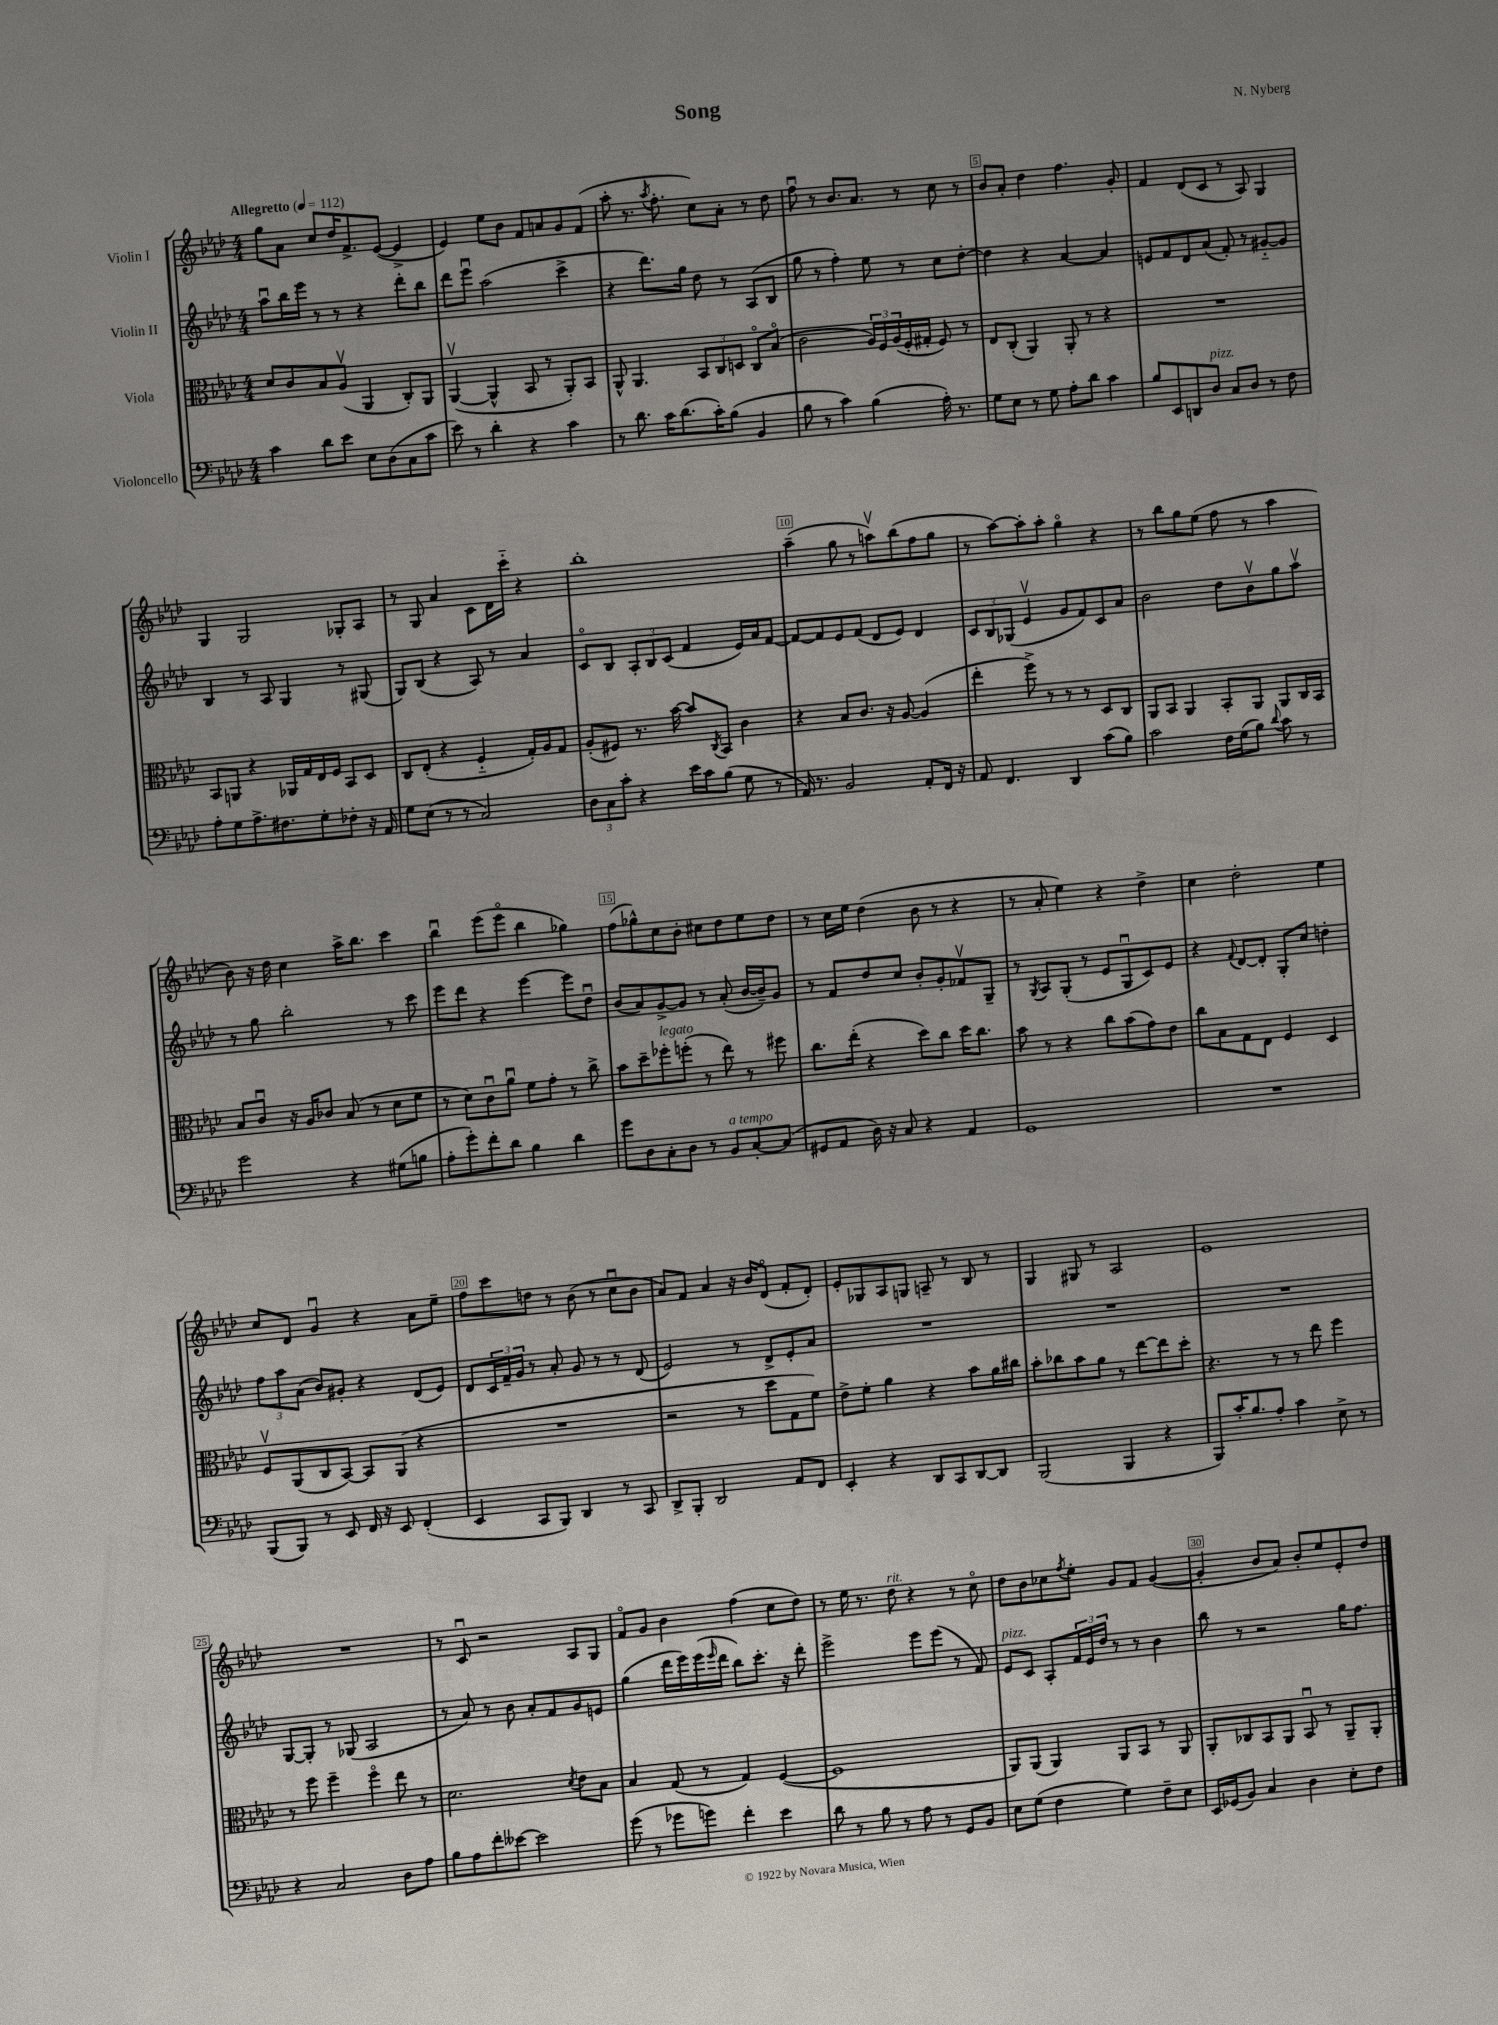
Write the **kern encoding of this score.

**kern	**kern	**kern	**kern
*staff4	*staff3	*staff2	*staff1
*clefF4	*clefC3	*clefG2	*clefG2
*k[b-e-a-d-]	*k[b-e-a-d-]	*k[b-e-a-d-]	*k[b-e-a-d-]
*M4/4	*M4/4	*M4/4	*M4/4
*MM112	*MM112	*MM112	*MM112
4c\	8d-/L	8aa-u\L	8gg\L
.	8c/	16bb-\L	8a-\J
.	.	16eee-\JJ	.
8d-\L	8B-/	8r	8cc/L
8e-\J	(8A-v/J	8r	16dd-/K
.	.	.	8.f^/
8E-\L	4AA-/	4r	.
(8D-\	.	.	([8e-/J
8C\	8C'/L)	8ddd-'\L	4e-^/]
8c\J	8AA-/J	8bb-\J	.
=	=	=	=
8e-\)	([4AA-v/	8ddd-\L	4e-/)
8r	.	8eee-u\J	.
4d-'\	4AA-^^/]	(2aa-\	8ee-\L
.	.	.	8b-\J
4r	8BB-/	.	8f/L
.	8r	.	8a/
4c\	8AA-'/L)	4ccc^\	8g/
.	8BB-/J	.	(8f/J
=	=	=	=
8r	8AA-^^/	4r	8aa-'\
8.d-\	4.AA-/	.	8.r
.	.	8.ddd-\L)	.
.	.	.	8qaa-/
16c\LK	.	.	8.ff'\
(8.d-\	.	.	.
.	.	16gg\Jk	.
.	12BB-/L	8dd-\	8cc\L)
16c'\K)	.	.	.
.	12C/	.	.
(8B-\J	.	8r	8a-'\J
.	12D/J	.	.
4BB-/	8Co/L	(8A-/L	8r
.	(8B-o/J	8B-/J	8dd-\
=	=	=	=
8B-\	2c\	8gg\	8ffu\
8r	.	8r	8r
4c\)	.	4ff'\)	8.b-/L
.	.	.	8.a-/J
(4B-\	24A-/LL)	8ee-\	.
.	24F/	.	.
.	(24A-/	.	.
.	16F'/	8r	8r
.	16G#'/JJ	.	.
16A-'\)	8F/)	8cc\L	8cc\
8.r	.	.	.
.	8r	[8dd-'\J	8r
=	=	=	=
8G\L	8E-/L	4dd-\]	8b-/L
8E-\J	(8C'/J	.	8a-'/J
8r	4AA-/)	4r	4dd-\
8G\	.	.	.
8A-'\L	8AA-'/	[4a-/	4.ff\
8d-\J	8r	.	.
4c\	4r	4a-/]	.
.	.	.	8g'/
=	=	=	=
8B-/L	1r	8e/L	4f/
8EE-/	.	8f/	.
8DD/	.	8d-/	(8d-/L
8D-/J	.	(8a-/J	8c/J
8C/L	.	8f'/)	8r
8D-/J	.	8r	8A-/)
8r	.	[8g#'~/L	4G/
8F\	.	8g#/]J	.
=	=	=	=
8A-'\L	8BB-/L	4B-/	4G/
8G\	8AA/J	.	.
8.A-^\	4r	8r	2G/
.	.	8A-/	.
8.F#\	.	.	.
.	16AA-/LL	4G/	.
.	16G/	.	.
8G'\	16E-/	.	.
.	16F/JJ	.	.
8F-'\J	8BB-/L	8r	8G-'/L
16r	8D-/J	(8G#/	8A-/J
16AA-/	.	.	.
=	=	=	=
8G\L	8C/L	8G/L)	8r
(8E-\J	(8E-'/J	(8B-/J	8G/
8r	4r	4r	4a-/
8r	.	.	.
2C/)	4F'~/	8A-/)	8c\L
.	.	8r	16d-\L
.	.	.	16ccc'~\JJ
.	16G'/LL)	4a-/	4r
.	16A-/J	.	.
.	8G/J	.	.
=	=	=	=
12D-\L	(8A-'/L	8co/L	1bb-'
12C\	.	.	.
.	8F#/J)	8B-/J	.
12c'\J	.	.	.
4r	8.r	12A-'/L	.
.	.	12B-/	.
.	.	(12c/J	.
.	[16b-\	.	.
16e-\LL	8b-/]L	4f/	.
16c\J	.	.	.
.	8qC/	.	.
(8B-\J	8BB-/J	.	.
8G\	4c\	16e-/LL)	.
.	.	16a-/J	.
8r	.	[8f/J	.
=	=	=	=
16AA-/)	4r	8f/_L	(4aa-~\
8.r	.	.	.
.	.	8f/]	.
2BB-/	8B-/L	8e-/	8gg\
.	8.c/J	(8f/J	8r
.	.	8d-/L	8aav\L)
.	16r	.	.
.	[8A-/	8e-/J)	(8bb-\
8AA-'/L	(4A-/]	4d-/	8ff\
16FF/Jk	.	.	8gg\J
16r	.	.	.
=	=	=	=
8AA-/	4ee-'\	12c/L	8r
.	.	12B-/	.
4.FF/	.	.	[8aa-\L)
.	.	(12G-/J	.
.	8ff^\)	4e-v/	8aa-'\]
.	8r	.	8aa-'\J
4DD-/	8r	8g/L	4ggo\
.	8r	8f/)	.
(8c\L	8D-/L	8c/	4r
8B-\J)	8C/J	8a-/J	.
=	=	=	=
2c\	8AA-/L	2b-\	8r
.	8BB-/J	.	8bb-\L
.	4AA-/	.	8gg\
.	.	.	(8ee-\J
16F\LL	8BB-'/L	8dd-\L	8ff\
(16G\J	.	.	.
8B-\J)	8AA-/J	8b-v\	8r
8qqd-/	.	.	.
8c\	8AA-/L	8gg\	4aa-\
8r	16C/L	8aa-v\J	.
.	16BB-/JJ	.	.
=	=	=	=
2g\	8B-/L	8r	8b-\)
.	8cu/J	8gg\	16r
.	.	.	16dd-\
.	16r	2bb-'\	4cc\
.	16A-/LK	.	.
.	8c-/J	.	.
4r	(8B-/	.	16aa-^\LK
.	.	.	8.bb-\J
.	8r	.	.
(8G#\L	8d-\L	8r	4ccc\
8B\J	8f\J	8ccc\	.
=	=	=	=
8A-'\L	8r	8eee-\L	4bb-u\
8g'\)	8d-\L)	8ddd-\J	.
8f'\	8cu\	4r	(8eee-\L
8d-\J	8a-u\J	.	8eee-o\J
4B-\	8f\L	[4eee-\	4bb-\
.	8g'\J	.	.
4d-\	8r	8eee-\]L	4gg-\)
.	8cc^\	8dd-u\J	.
=	=	=	=
8g\L	8b-\L	(8b-/L	(8ff\L
8D-\	8dd-~\	8a-/)	8gg-^^\)
8C'\	8ff-'\	[8g^/	8cc\
8D-\J	(8ff'\J	8g/]J	8b-'\J
8r	8r	8r	8cc#\L
8BB-/L	8ee-\)	(8a-'/	8dd-\
[8C'/	8r	[16b-/LL	8ee-\
.	.	16b-~/]J)	.
(8C/]J	8ff#\	8g/J	8dd-\J
=	=	=	=
8GG#/L	8.cc\L	8r	8r
8AA-/J	.	8f/L	16cc\LL
.	(16ee-'\Jk	.	16ee-\JJ
16D-\)	4r	8dd-/	(4dd-\
16r	.	.	.
8C/	.	8cc/J	.
4r	8dd-\L)	8b-'/L	8b-\
.	8cc\J	8g'/	8r
4AA-/	16dd-\LK	8f-v/	4r
.	8.cc\J	.	.
.	.	8G~/J	.
=	=	=	=
1GG	8b-\	8r	8r
.	.	8qG/	.
.	8r	8A-/L	8a-'/
.	4r	(8G'/J	4ee-\)
.	.	8r	.
.	8cc\L	8e-/L	4r
.	(8b-\	8Gu/	.
.	8g\)	8c/)	4dd-^\
.	8e-\J	8e-/J	.
=	=	=	=
1r	8cc\L	4r	4cc\
.	8B-\	.	.
.	.	8qqf/	.
.	8G\	[8d-/L	2dd-'\
.	8E-\J	8d-'/]J	.
.	4F/	8G'/L	.
.	.	8cc/J	.
.	4D-/	4dd'\	4ee-\
=	=	=	=
(8BBB-/L	8Fv/L	12ff\L	8cc/L
.	.	12aa-\	.
8BBB-/J)	(8AA-/	.	8d-/J
.	.	(12a-\J	.
8r	8C/	8b-/L)	4gu/
8EE-/	[8BB-/J)	8g#'/J	.
16FF/	8BB-/]L	4r	4r
16r	.	.	.
8EE-/	(8AA-/J	.	.
(4FF'/	4r	(8d-/L	8a-\L
.	.	8e-/J)	8ee-~\J
=	=	=	=
4EE-/	1r	8d-/L	8ff\L
.	.	24c/L	8ccc\
.	.	24f~/	.
.	.	24g/JJ	.
8CC/L	.	8r	8dd\J
8BBB-/J)	.	8a-'/	8r
4DD-/	.	8g/	(8b-\
.	.	8r	8r
8r	.	8r	8ccu\L
8CC/	.	(8d-/	8b-\J
=	=	=	=
8DD-^/L	2r	2e-/)	8a-/L)
8BBB-'/J	.	.	8f/J
2DD-/	.	.	4a-/
.	8r	8r	16r
.	.	.	16b-/LK
.	8dd-\L	8d-^/L	(8d-o/J
8AA-/L	8G\	8e-'/	8f'/L
8FF/J	8f\J)	8a-/J	8d-'/J)
=	=	=	=
4EE-'/	8e-^\L	1r	8e-'/L
.	8f'\J	.	8G-/
4r	4a-\	.	8A-/
.	.	.	8G/J
8DD-/L	4r	.	8A~/
8CC/	.	.	8r
[8DD-/	8b-\L	.	8B-/
8DD-/]J	16a-\L	.	8r
.	16cc#\JJ	.	.
=	=	=	=
(2BBB-/	8b-'\L	1r	4G/
.	8cc-\	.	.
.	8b-\	.	8G#/
.	8a-\J	.	8r
4BBB-/	8r	.	2A-/
.	[8ee-\L	.	.
4r	8ee-\]	.	.
.	8dd-'\J	.	.
=	=	=	=
8BBB-/L)	4.r	1r	1e-
16c'/K	.	.	.
8.B-/	.	.	.
8A-'/J	8r	.	.
4c\	8r	.	.
.	8ee-\	.	.
8E-^\	4ff\	.	.
8r	.	.	.
=	=	=	=
4r	8r	[8G/L	1r
.	8ff\	8G'/]J	.
2C/	4ff~\	8r	.
.	.	(8G-/	.
.	4ffo\	2A-/	.
8D-\L	8ee-\	.	.
8A-\J	8r	.	.
=	=	=	=
8B-\L	2.d-\	8r	8r
8A-\	.	8a-/)	8cu/
8f'\	.	8r	2r
[8e--\J	.	8b-\	.
2e--\]	.	8a-'/L	.
.	.	8f/	.
.	8qd-/	.	.
.	8e-\L	8g/	8A-/L
.	8B-\J	8e/J	8G/J
=	=	=	=
(8g\	4B-/	(4gg\	8fo/L
8r	.	.	8g/J
8g-\L	(8G/	16ddd-\LL	4b-\
.	.	16eee-\)	.
8g\J)	8r	(16eee-\	.
.	.	16qqeee-/	.
.	.	16ddd-\JJ	.
4f'\	4G/)	8bb-\L)	(4ff\
.	.	8.ccc'\J	.
4e-\	([4F/	.	8cc\L
.	.	16r	.
.	.	8ddd-'\	8dd-\J)
=	=	=	=
8d-\	1F]	2eee-^\	8r
8r	.	.	16ee-\
.	.	.	8.r
8B-\	.	.	.
8r	.	.	8dd-\
8A-\	.	8eee-\L	4r
8r	.	(8eee-\J	.
8GG/L	.	8r	8r
8BB-/J	.	8f/)	8cco\
=	=	=	=
8E-\L	8AA-/L)	8e-/L	8dd-\L
(8G\J	(8AA-/J	8c/J	8b-\
4F\	4AA-/)	8A-'/L	8cc-\
.	.	.	8qff/
.	.	24f/L	8ee-'\J
.	.	24e-/	.
.	.	24dd-/JJ	.
4G\)	8AA-/L	8r	8g/L
.	8BB-/J	8r	8f/J
8F~\L	8r	4b-\	([4g/
8E-\J	8AA-/	.	.
=	=	=	=
16EE-/LL	8AA-'/L	8bb-\	4g'/]
(16GG-/J	.	.	.
8BB-/J)	8C-/	8r	.
4C/	8BB-/	2r	8b-/L
.	8AA-/J	.	8a-/J)
4D-\	8BB-u/	.	8b-'/L
.	8r	.	8ee-/
8E-'\L	8AA-~/L	16gg\LK	8e-'/
.	.	8.ff\J	.
8F\J	8AA-'/J	.	8dd-/J
==	==	==	==
*-	*-	*-	*-
